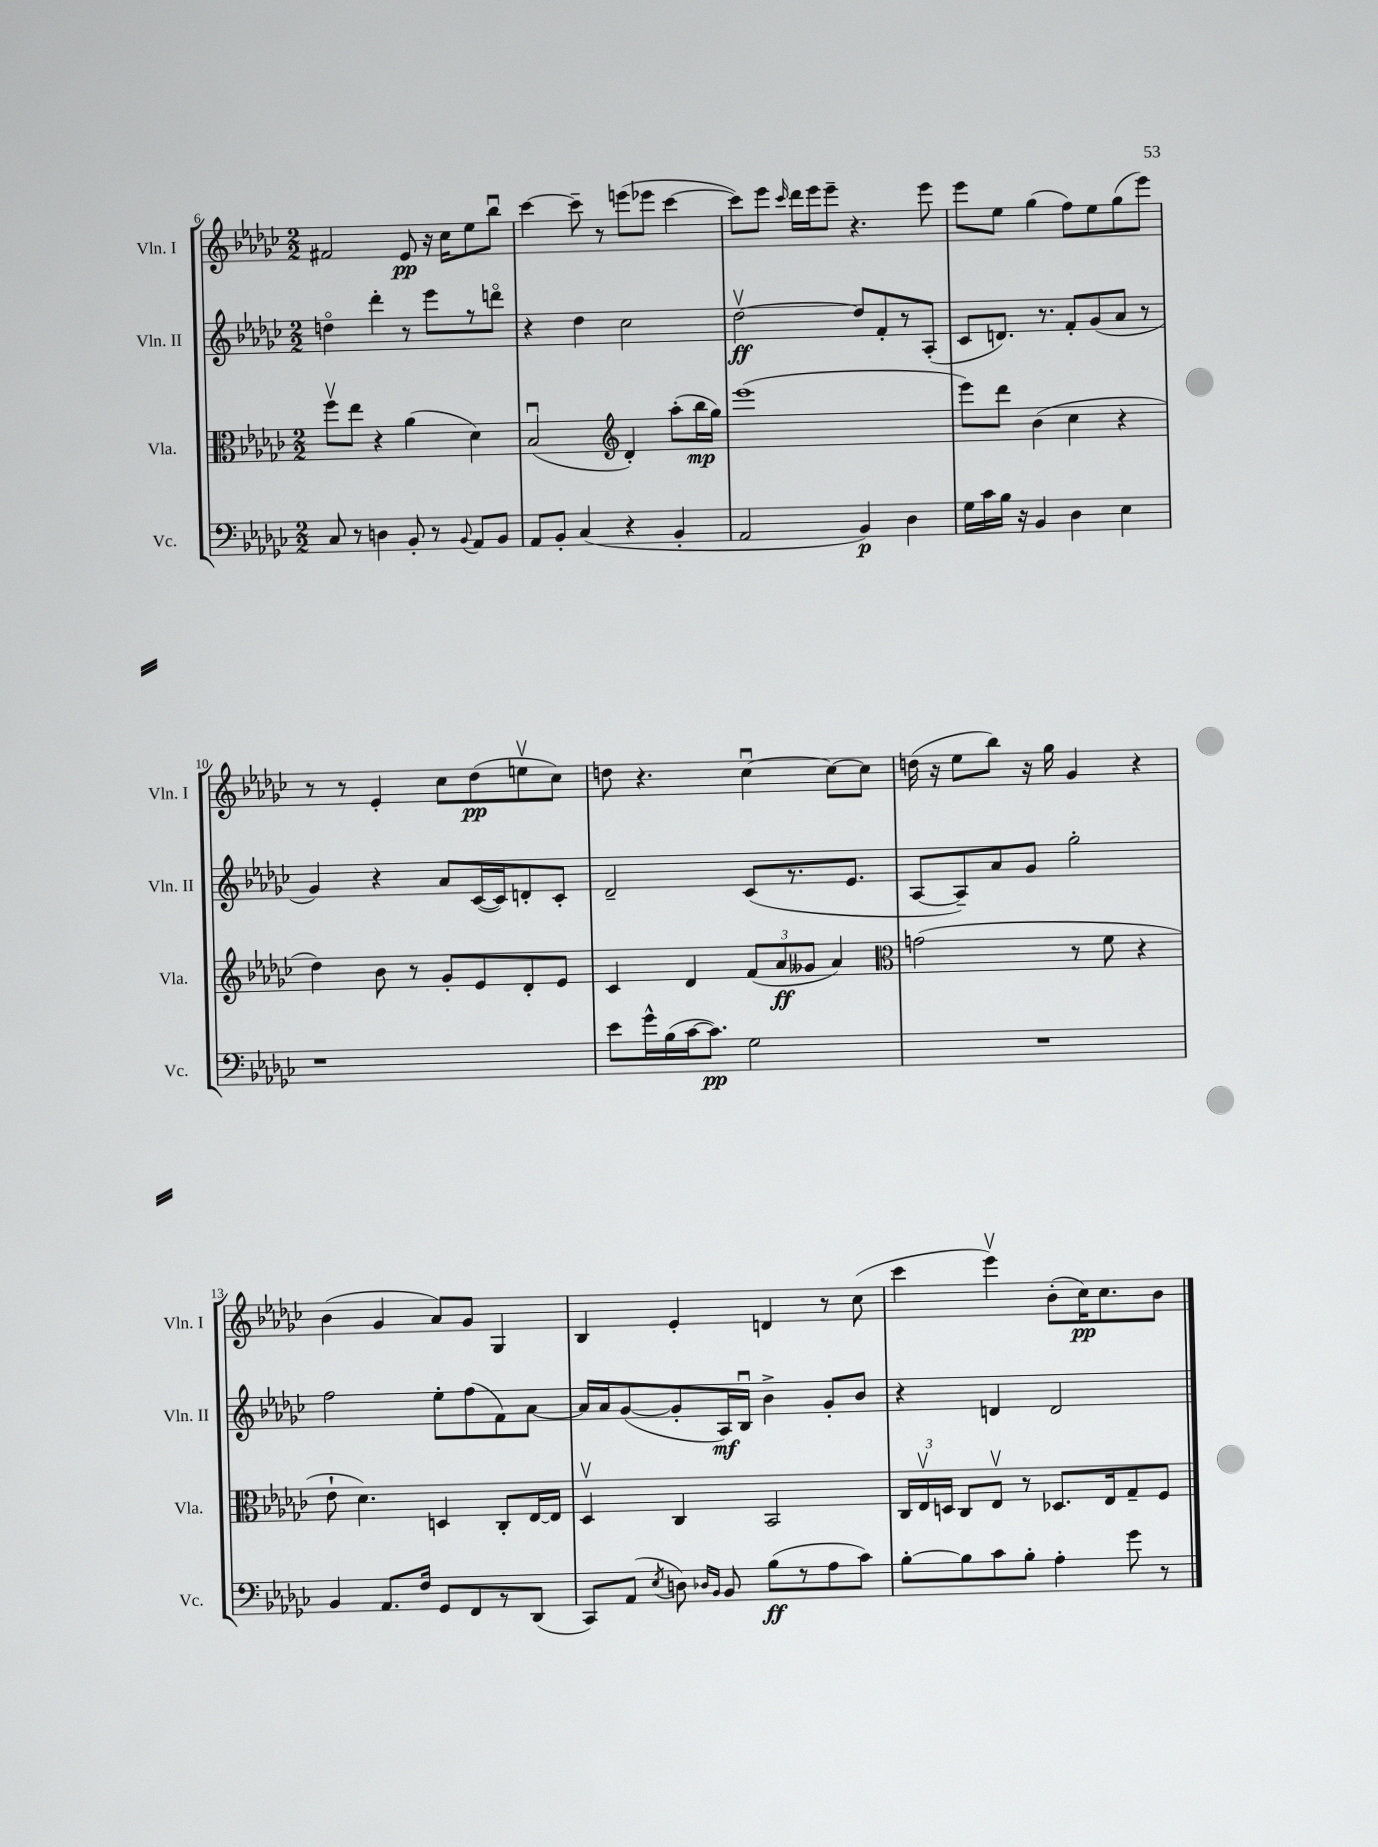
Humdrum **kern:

**kern	**kern	**kern	**kern
*staff4	*staff3	*staff2	*staff1
*clefF4	*clefC3	*clefG2	*clefG2
*k[b-e-a-d-g-c-]	*k[b-e-a-d-g-c-]	*k[b-e-a-d-g-c-]	*k[b-e-a-d-g-c-]
*M2/2	*M2/2	*M2/2	*M2/2
8C-	8ffv	4ddo	2f#
8r	8ee-	.	.
4D	4r	4ddd-'	.
8BB-'	(4a-	8r	8e-
8r	.	8eee-	16r
.	.	.	16cc-
8qqBB-	.	.	.
8AA-	4d-)	8r	8ee-
8BB-	.	8dddo	8bb-u
=	=	=	=
8AA-	(2B-u	4r	[4ccc-
8BB-'	.	.	.
(4C-	.	4dd-	8ccc-~]
.	.	.	8r
*	*clefG2	*	*
4r	4d-')	2cc-	(8eee
.	.	.	8eee-
4BB-'	(8aa-'	.	[4ccc-
.	16bb-	.	.
.	16gg-)	.	.
=	=	=	=
2AA-	(1eee-	[2dd-v	8ccc-])
.	.	.	8eee-
.	.	.	16qqccc-
.	.	.	16ddd-
.	.	.	16eee-
.	.	.	8eee-~
4BB-)	.	8dd-]	4.r
.	.	8f'	.
4D-	.	8r	.
.	.	(8A-'	8eee-
=	=	=	=
16G-	8eee-)	8c-	8eee-
16c-	.	.	.
16B-	8ddd-	8.d)	8ee-
16r	.	.	.
4BB-	(4b-	.	(4gg-
.	.	8.r	.
4D-	4cc-	8f'	8ff)
.	.	(8g-	8ee-
4E-	4r	8a-	(8gg-
.	.	8r	8eee-)
=	=	=	=
1r	4dd-)	4g-)	8r
.	.	.	8r
.	8b-	4r	4e-'
.	8r	.	.
.	8g-'	8a-	8cc-
.	8e-	([16c-	(8dd-
.	.	16c-])	.
.	8d-'	8d'	8eev
.	8e-	8c-'	8cc-)
=	=	=	=
8e-	4c-	2d-~	8dd
16g-^^	.	.	4.r
(16B-	.	.	.
[16c-	4d-	.	.
8.c-])	.	.	.
2G-	(12f	(8c-	[4cc-u
.	12a-	.	.
.	.	8.r	.
.	12g--	.	.
.	4a-)	.	8cc-_
.	.	8.e-	.
.	.	.	8cc-]
=	=	=	=
*	*clefC3	*	*
1r	(2g	[8A-	(16dd
.	.	.	16r
.	.	8A-~])	8ee-
.	.	8a-	8bb-)
.	.	8g-	16r
.	.	.	16gg-
.	8r	2gg-'	4g-
.	8f	.	.
.	4r	.	4r
=	=	=	=
4BB-	8e-`	2ff	(4b-
.	4.d-)	.	.
8.AA-	.	.	4g-
16F	.	.	.
8GG-	4D	8ee-'	8a-)
8FF	.	(8ff	8g-
8r	8C-'	8f)	4G-
(8DD-	[16E-	[8a-	.
.	16E-]	.	.
=	=	=	=
8CC-)	4D-v	16a-]	4B-
.	.	16a-	.
(8AA-	.	([8g-	.
8qE-	.	.	.
8D)	4C-	8g-']	4e-'
16qqD-	.	.	.
16qqBB-	.	.	.
8BB-	.	16A-)	.
.	.	16B-u	.
(8B-	2BB-	4b-^	4d
8r	.	.	.
8A-	.	8g-'	8r
8c-)	.	8b-	(8cc-
=	=	=	=
[8B-'	24C-	4r	4ccc-
.	24E-v	.	.
.	24D	.	.
8B-]	8C-	.	.
8c-	8E-v	4d	4eee-v)
8B-'	8r	.	.
4A-'	8.D-	2d	(8b-'
.	.	.	16cc-)
.	16E-	.	8.cc-
8g-	8G-~	.	.
8r	8F	.	8b-
==	==	==	==
*-	*-	*-	*-
